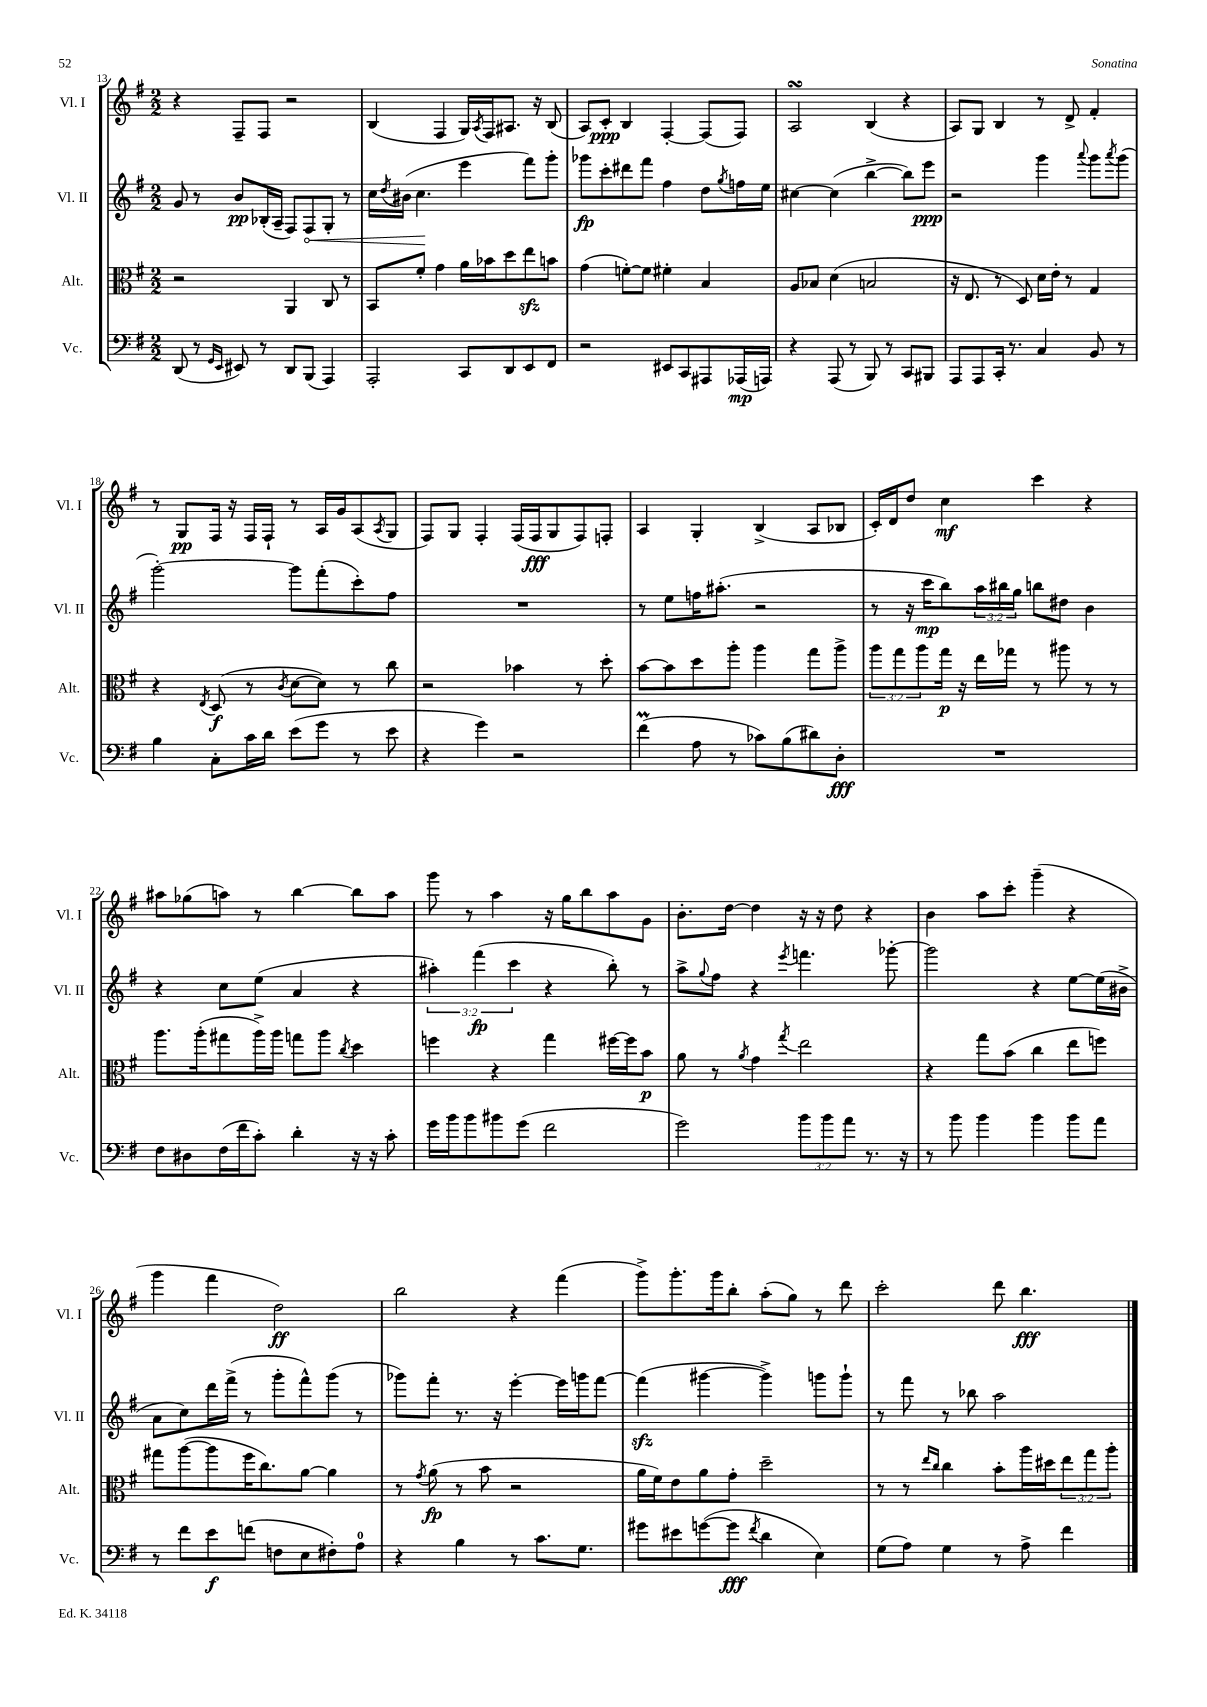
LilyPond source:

<<
\new StaffGroup <<
\new Staff = "s0" \with { instrumentName = "Vl. I" shortInstrumentName = "Vl. I" } {
    \clef treble \key g \major \numericTimeSignature \time 2/2
    r4 fis8-- fis8 r2 |
    b4( fis4 g16) \acciaccatura { a8 } fis16 ais8. r16 b8( |
    a8) c'8-.\ppp b4 fis4~-. fis8( fis8) |
    a2\turn b4( r4 |
    a8) g8 b4 r8 d'8-> fis'4-. |
    r8 g8\pp fis16 r16 fis16 fis16-! r8 a16 g'16 a8( \acciaccatura { a8 } g8 |
    fis8) g8 fis4-. fis16( fis16\fff g8 fis8) f8-. |
    a4 g4-. b4->( a8 bes8 |
    c'16-.) d'16 d''8 c''4\mf c'''4 r4 |
    ais''8 ges''8( a''8) r8 b''4~ b''8 a''8 |
    g'''8 r8 a''4 r16 g''16 b''8 a''8 g'8 |
    b'8.-. d''16~ d''4 r16 r16 d''8 r4 |
    b'4 a''8 c'''8-. g'''4--( r4 |
    g'''4 fis'''4 d''2\ff) |
    b''2 r4 fis'''4( |
    g'''8->) g'''8.-. g'''16 b''8-. a''8-.( g''8) r8 d'''8 |
    c'''2-. d'''8 b''4.\fff \bar "|." |
}
\new Staff = "s1" \with { instrumentName = "Vl. II" shortInstrumentName = "Vl. II" } {
    \clef treble \key g \major \numericTimeSignature \time 2/2 \override Staff.TupletNumber.text = #tuplet-number::calc-fraction-text
    g'8 r8 b'8\pp bes16-.( a16-- fis8) \once \override Hairpin.circled-tip = ##t fis8\< g8-. r8 |
    c''16 \acciaccatura { d''8 } bis'16( c''4.\! e'''4 fis'''8) g'''8-. |
    ges'''8\fp c'''8-. dis'''8 fis'''8 fis''4 d''8 \acciaccatura { g''8 } f''16 e''16 |
    cis''4~ cis''4( b''4~-> b''8) e'''8\ppp |
    r2 g'''4 \appoggiatura { a'''8 } g'''8 \acciaccatura { a'''8 } g'''8( |
    g'''2~-.) g'''8 fis'''8-.( c'''8-.) fis''8 |
    R1 |
    r8 e''8 f''16 ais''8.-.( r2 |
    r8 r16 c'''16\mp b''8) \tuplet 3/2 { a''16 bis''16 g''16 } b''8 dis''8 b'4 |
    r4 c''8 e''8( a'4 r4 |
    \tuplet 3/2 { ais''4-.) fis'''4\fp( c'''4 } r4 b''8-.) r8 |
    a''8-> \appoggiatura { g''8 } fis''8 r4 \acciaccatura { e'''8 } f'''4. ges'''8~-. |
    ges'''2 r4 e''8~ e''16( bis'16-> |
    a'8 c''8) d'''16 fis'''16->( r8 g'''8-. fis'''8-^) g'''8( r8 |
    ges'''8) fis'''8-. r8. r16 e'''4~-. e'''16 g'''16 fis'''8~ |
    fis'''4\sfz( gis'''4~ gis'''4->) g'''8 g'''8-! |
    r8 fis'''8 r8 bes''8 a''2 \bar "|." |
}
\new Staff = "s2" \with { instrumentName = "Alt." shortInstrumentName = "Alt." } {
    \clef alto \key g \major \numericTimeSignature \time 2/2 \override Staff.TupletNumber.text = #tuplet-number::calc-fraction-text
    r2 a,4 c8 r8 |
    b,8 fis'8-. g'4 a'16 bes'16 d''8 e''8\sfz b'8 |
    g'4( f'8~-.) f'8 fis'4-. b4 |
    a8 bes8 d'4( b2 |
    r16 e8. r8 d8) d'16 e'16-. r8 g4 |
    r4 \acciaccatura { e8 } d8\f( r8 \acciaccatura { c'8 } d'8~ d'8) r8 c''8 |
    r2 bes'4 r8 d''8-. |
    b'8~ b'8 d''8 a''8-. a''4 g''8 a''8-> |
    \tuplet 3/2 { a''8 g''8 a''8 } g''16\p r16 e''16 ges''16 r8 ais''8 r8 r8 |
    a''8. a''16-.( gis''8 a''16->) a''16 g''8 a''8 \acciaccatura { c''8 } d''4 |
    f''4 r4 g''4 fis''16~ fis''16 b'8\p |
    a'8 r8 \acciaccatura { a'8 } g'4 \acciaccatura { g''8 } e''2 |
    r4 g''8 b'8( c''4 e''8 f''8) |
    gis''8 a''8~( a''8 fis''16 c''8.) a'8~ a'4 |
    r8 \acciaccatura { g'8 } a'8\fp( r8 b'8 r2 |
    a'16 fis'16) e'8 a'8 g'8-. d''2-- |
    r8 r8 \grace { e''16 c''16 } c''4 b'8-. a''16 dis''16 \tuplet 3/2 { e''8 g''8 a''8-. } \bar "|." |
}
\new Staff = "s3" \with { instrumentName = "Vc." shortInstrumentName = "Vc." } {
    \clef bass \key g \major \numericTimeSignature \time 2/2 \override Staff.TupletNumber.text = #tuplet-number::calc-fraction-text
    d,8( r8 \grace { g,16 e,16 } eis,8) r8 d,8 b,,8( a,,4) |
    a,,2-. c,8 d,8 e,8 fis,8 |
    r2 eis,8 c,8 ais,,8 aes,,16\mp( a,,16) |
    r4 a,,8( r8 b,,8) r8 c,8 bis,,8 |
    a,,8 a,,8 c,16-. r8. c4 b,8 r8 |
    b4 c8-. c'16 d'16 e'8( g'8 r8 e'8 |
    r4 g'4) r2 |
    fis'4\prall( a8 r8 ces'8) b8( dis'8) d8-.\fff |
    R1 |
    fis8 dis8 fis16( fis'16 c'8-.) d'4-. r16 r16 c'8-. |
    g'16 b'16 b'8 bis'8 g'8( fis'2 |
    g'2) \tuplet 3/2 { b'8 b'8 a'8 } r8. r16 |
    r8 b'8 b'4 b'4 b'8 a'8 |
    r8 fis'8 e'8\f f'8( f8 e8 fis8-.) a8-0 |
    r4 b4 r8 c'8. g8. |
    gis'8 eis'8 g'8~( g'8\fff \acciaccatura { fis'8 } d'4 e4) |
    g8( a8) g4 r8 a8-> fis'4 \bar "|." |
}
>>
>>
\layout { \context { \Score currentBarNumber = #13 } }
